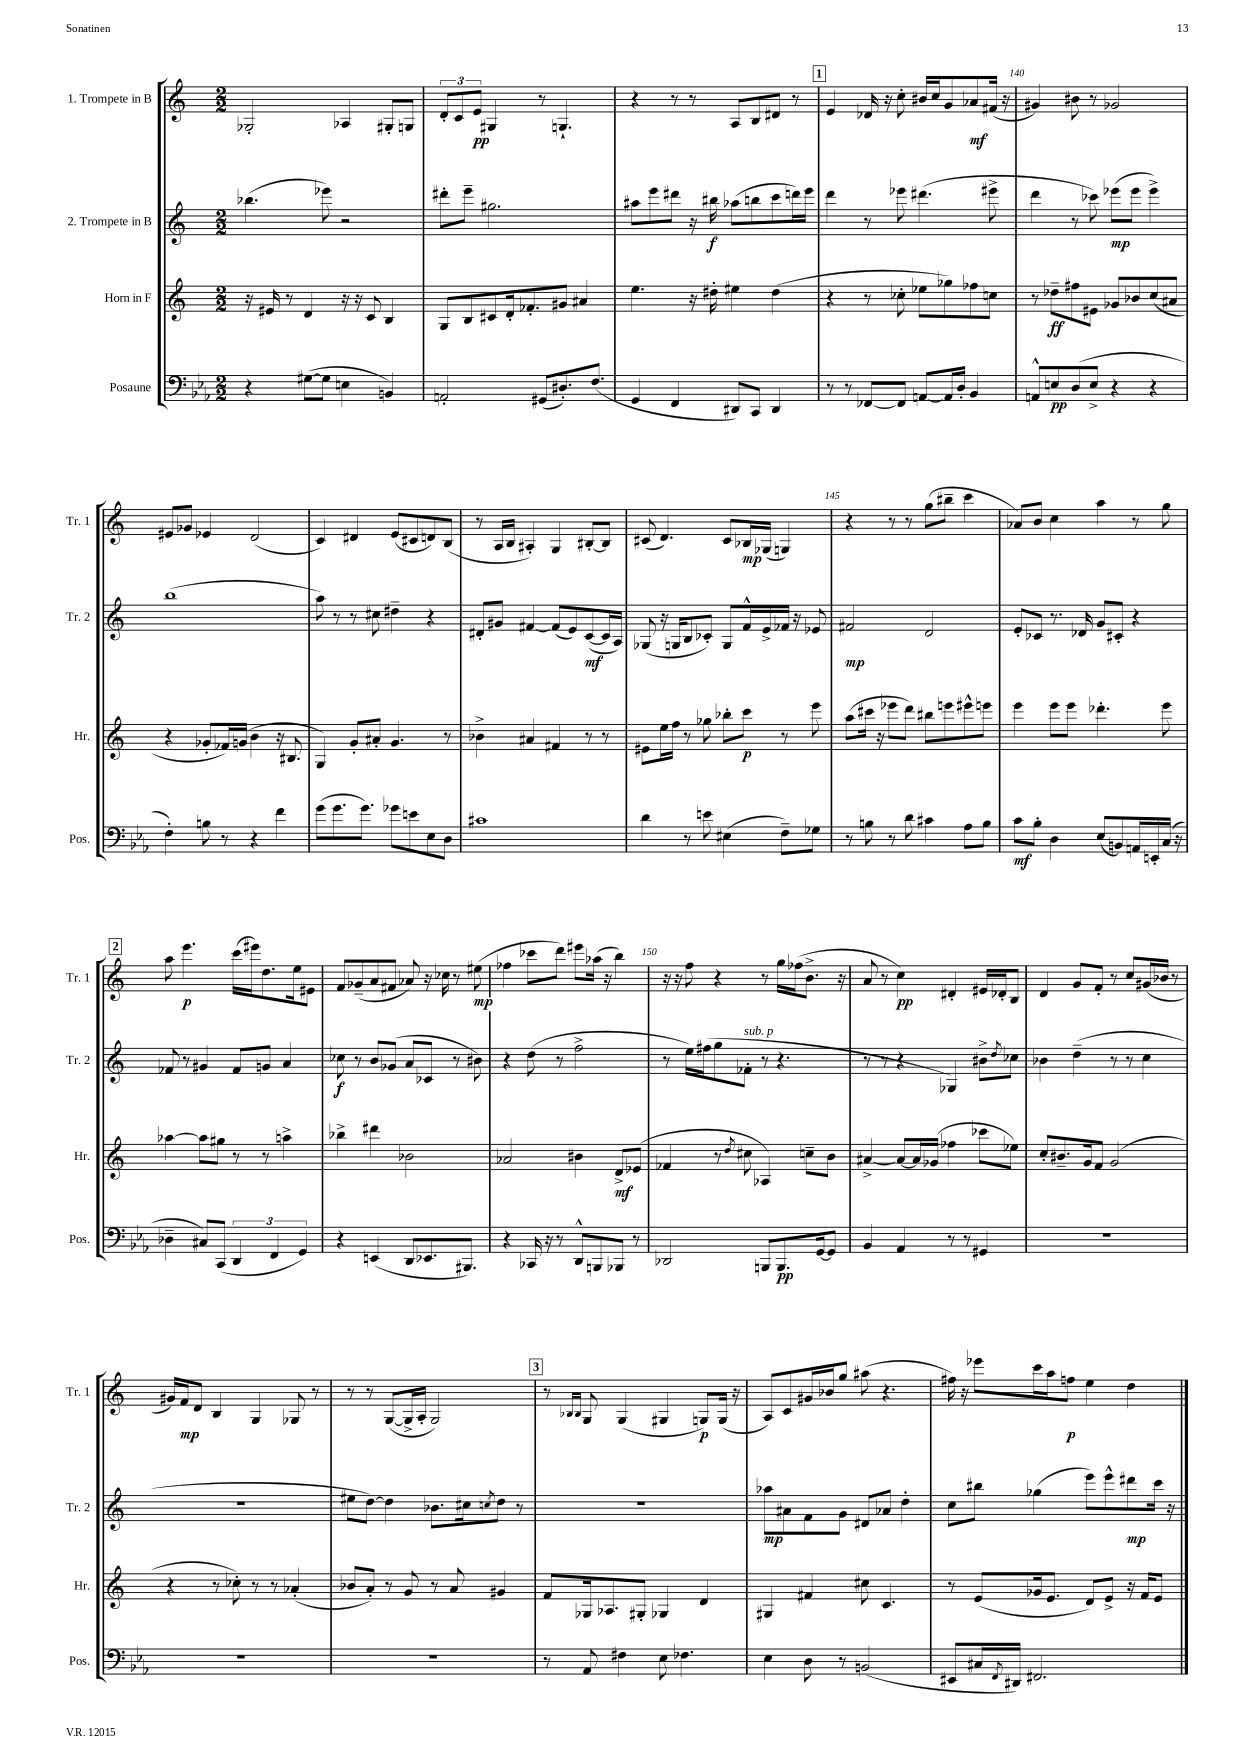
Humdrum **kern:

**kern	**kern	**kern	**kern
*staff4	*staff3	*staff2	*staff1
*clefF4	*clefG2	*clefG2	*clefG2
*k[b-e-a-]	*k[]	*k[]	*k[]
*M2/2	*M2/2	*M2/2	*M2/2
4r	16r	(4.bb-\	2G-'/
.	16e#/	.	.
.	8r	.	.
([8G#\L	4d/	.	.
8G#\]J	.	8eee-\)	.
4E\	16r	2r	4A-/
.	16r	.	.
.	8c/	.	.
4BB/)	4B/	.	8G#'/L
.	.	.	8G/J
=	=	=	=
2AA'/	8G/L	8ddd#'\L	12d'/L
.	.	.	12c/
.	8B/	8eee~\J	.
.	.	.	12e/J
.	8c#/	2.gg#\	4G#/
.	16d'/k	.	.
.	8.f-'/	.	.
(8GG#/L	.	.	8r
8.D#'/)	8g#/J	.	4.G`/
.	4a#/	.	.
(8.F/J	.	.	.
=	=	=	=
4GG/	4.ee\	8aa#\L	4r
.	.	8eee\	.
4FF/	.	8ddd#\J	8r
.	16r	16r	8r
.	16dd#'\	16bb#\	.
8DD#/L)	4ee#\	(8aa-\L	8A/L
8CC/J	.	8bb\	8B/
4DD#/	(4dd#\	8ccc\	8d#/J
.	.	16ddd\L)	8r
.	.	16eee\JJ	.
=	=	=	=
8r	4r	4ddd\	4e/
8r	.	.	.
[8FF-/L	8r	8r	16d-/
.	.	.	16r
8FF-/]J	8cc-'\	8eee-\	8cc'\
[8AA/L	8ee-\L	(4.ddd#\	16b#/LL
.	.	.	16cc/J
16AA/]L	8gg-\)	.	8g/
16D'/JJ	.	.	.
4BB-/	8ff-\	.	8a-/
.	8cc\J	8eee#^\	(16f#/Jk
.	.	.	16r
=	=	=	=
8AA^^/L	8r	4ddd\	4g#/)
8E/	8dd-~\L	.	.
(8D/	8ff#\	8r	8b#\
8E^/J	8e#\J	8ccc-\)	8r
4r	8g-/L	(8eee-\L	2g-/
.	8b-/	8eee-\J	.
4r	(8cc/	4eee-^\)	.
.	8a#/J	.	.
=	=	=	=
4F'\)	4r	(1bb	8e#/L
.	.	.	8g-/J
8B\	8g-'/L	.	4e-/
8r	16f-/L)	.	.
.	(16g/JJ	.	.
4r	4b\	.	(2d/
4f\	16r	.	.
.	8.B#/	.	.
=	=	=	=
(8g\L	4G/)	8aa\)	4c/)
8.g\	.	8r	.
.	8g'/L	8r	4d#/
8.g\J)	.	.	.
.	8a#'/J	8cc#\	.
8g-\L	4.g/	4dd#~\	(8e/L
8e\	.	.	8c#/
8E-\	.	4r	8d/)
8D\J	8r	.	(8B/J
=	=	=	=
1c#	4b-^\	8d#'/L	8r
.	.	8g#/J	16A/LL
.	.	.	16B/JJ
.	4a#/	[4f#/	4A#'/)
.	4f#/	(8f#/]L	4G/
.	.	8e/)	.
.	8r	([8c/	[8B#'/L
.	8r	16c/]L	8B#/]J
.	.	16A/JJ)	.
=	=	=	=
4d\	8e#\L	(8G-/	(8c#/
.	16ee\L	16r	4.d/)
.	16ff\JJ	16G/LK	.
8r	8r	8B/	.
8e\	8gg-\	8c-'/J)	.
(4E#\	8bb-'\L	8G/L	8c#/L
.	8ccc\J	16f^^/L	16B-/L
.	.	16e^/	(16G-/JJ
8F~\L)	8r	16f-/JJ	4G/)
.	.	16r	.
8G-\J	8eee\	8e-/	.
=	=	=	=
8r	(8aa\L	2f#/	4r
8B\	16ccc#\Jk	.	.
.	16r	.	.
8r	8eee-\L	.	8r
8d\	8ddd\J)	.	8r
4c#\	8bb#\L	2d/	(8gg\L
.	8eee\	.	8bb#~\J
8A-\L	8eee#^^\	.	4ccc\
8B\J	8eee\J	.	.
=	=	=	=
8c\L	4eee\	8e'/L	8a-/L)
8B-'\J	.	8c-/J	8b/J
4D\	8eee\L	8.r	4cc\
.	8eee\J	.	.
.	.	16d-/	.
(8E-/L	4.ddd-'\	8g/L	4aa\
8BB/)	.	8c#'/J	.
16AA/L	.	4r	8r
16EE'/	.	.	.
(16C/JJ	8eee\	.	8gg\
16r	.	.	.
=	=	=	=
4D-~\	[4aa-\	8f-/	8aa\
.	.	8r	4.eee\
8C#/L)	8aa-\]L	4g#/	.
(8CC/J	8gg#\J	.	.
6DD/	8r	8f-/L	(16ccc\LL
.	.	.	16eee#\J)
.	8r	8g/J	8.dd\
6FF/	.	.	.
.	4aa^\	4a/	.
.	.	.	16ee\k
6GG/)	.	.	.
.	.	.	8e#\J
=	=	=	=
4r	4bb-^\	8cc-\	8f/L
.	.	8r	(8g-~/
(4EE/	4ddd#\	8b/L	8a/
.	.	(8g-/J	8f#/J
8DD/L	2b-\	8a/L	8a-/)
8.EE-/	.	8c-/J	16r
.	.	.	16cc-\
.	.	8r	8r
8.BBB#/J)	.	.	.
.	.	8b#\)	(8ee#\
=	=	=	=
4r	2a-/	4r	4ff-\
16CC-/	.	(8dd\	8ccc-\L
16r	.	.	.
8r	.	8r	8ddd\J)
8DD^^/L	4b#\	2ff^\	8eee#\L
8BBB/	.	.	(16aa-\Jk
.	.	.	16r
8BBB-/J	8d^/L	.	4bb\)
8r	(8e-/J	.	.
=	=	=	=
2DD-/	4f-/	8r	16r
.	.	.	16r
.	.	16ee\LL)	8ff\
.	.	(16ff#\J	.
.	8r	8gg\	4r
.	8qdd/	.	.
.	8cc#\	8f-'\J	.
8BBB/L	4A-/)	8r	8r
8.BBB/	.	4.r	16gg\LL
.	.	.	(16ff-\J
.	8cc~\L	.	8.b^\J
[16GG/k	.	.	.
8GG/]J	8b\J	.	.
.	.	.	16r
=	=	=	=
4BB-/	[4a#^/	8r	8a/
.	.	8r	8r
4AA-/	8a#/_L	4r	4cc\)
.	16a#/]L	.	.
.	(16g-/JJ	.	.
8r	4ff-\	4G-/)	4d#'/
8r	.	.	.
4GG#/	8ccc-\L	8b#^\L	16e#/LL
.	.	.	16d-'/J
.	.	8qdd/	.
.	8ee-\J)	8cc-\J	8B/J
=	=	=	=
1r	8cc'/L	4b-\	4d/
.	8.b#~/	.	.
.	.	(4dd~\	8g/L
.	16g/k	.	.
.	8f/J	.	8f'/J
.	(2g/	8r	8r
.	.	8r	8cc/L
.	.	4cc\	(16g#/L
.	.	.	16b-/JJ
.	.	.	8r
=	=	=	=
1r	4r	1r	16g#/LL)
.	.	.	16f/J
.	.	.	8d/J
.	8r	.	4B/
.	8cc-'\)	.	.
.	8r	.	4G/
.	8r	.	.
.	(4a-'/	.	8G-/
.	.	.	8r
=	=	=	=
1r	8b-/L	8ee#\L	8r
.	8a'/J)	[8dd\J)	8r
.	8r	4dd\]	([8G/L
.	8g/	.	16G^/]L
.	.	.	16A'/JJ
.	8r	8.b-\L	2G/)
.	8a/	.	.
.	.	16cc#\k	.
.	.	8qcc/	.
.	4g#/	8dd\J	.
.	.	8r	.
=	=	=	=
8r	8f/L	1r	8r
.	.	.	16qqB-/LL
.	.	.	16qqB-/JJ
8AA-/	16G-/k	.	8G/
.	8.A-/	.	.
4F#\	.	.	(4G/
.	8G#'/J	.	.
8E-\	4G-/	.	4G#/
4.F-\	.	.	.
.	4d/	.	8G/L)
.	.	.	(16G/Jk
.	.	.	16r
=	=	=	=
4E-\	4G#/	8aa-\L	8A/L)
.	.	8a#\	8c/
8D\	4f#/	8f\	16g#/L
.	.	.	16b-/J
8r	.	8g\J	8gg/J
(2BB/	8cc#\	8d#/L	(8aa#\
.	4.c/	8a-/J	4.r
.	.	4dd'\	.
=	=	=	=
8EE#/L	8r	8cc\L	16ff#\)
.	.	.	16r
16C#/L	(8e/L	8bb#\J	8eee-\L
8qFF/	.	.	.
16DD#/JJ)	.	.	.
2.FF#/	16g-/k	(4gg-\	16ccc\L
.	8.e/J	.	16aa\J
.	.	.	8ff\J
.	8d/L)	8eee\L)	4ee\
.	8e^/J	8eee^^\	.
.	16r	8ddd#\	4dd\
.	16f/LK	.	.
.	8e/J	16ccc\Jk	.
.	.	16r	.
==	==	==	==
*-	*-	*-	*-
